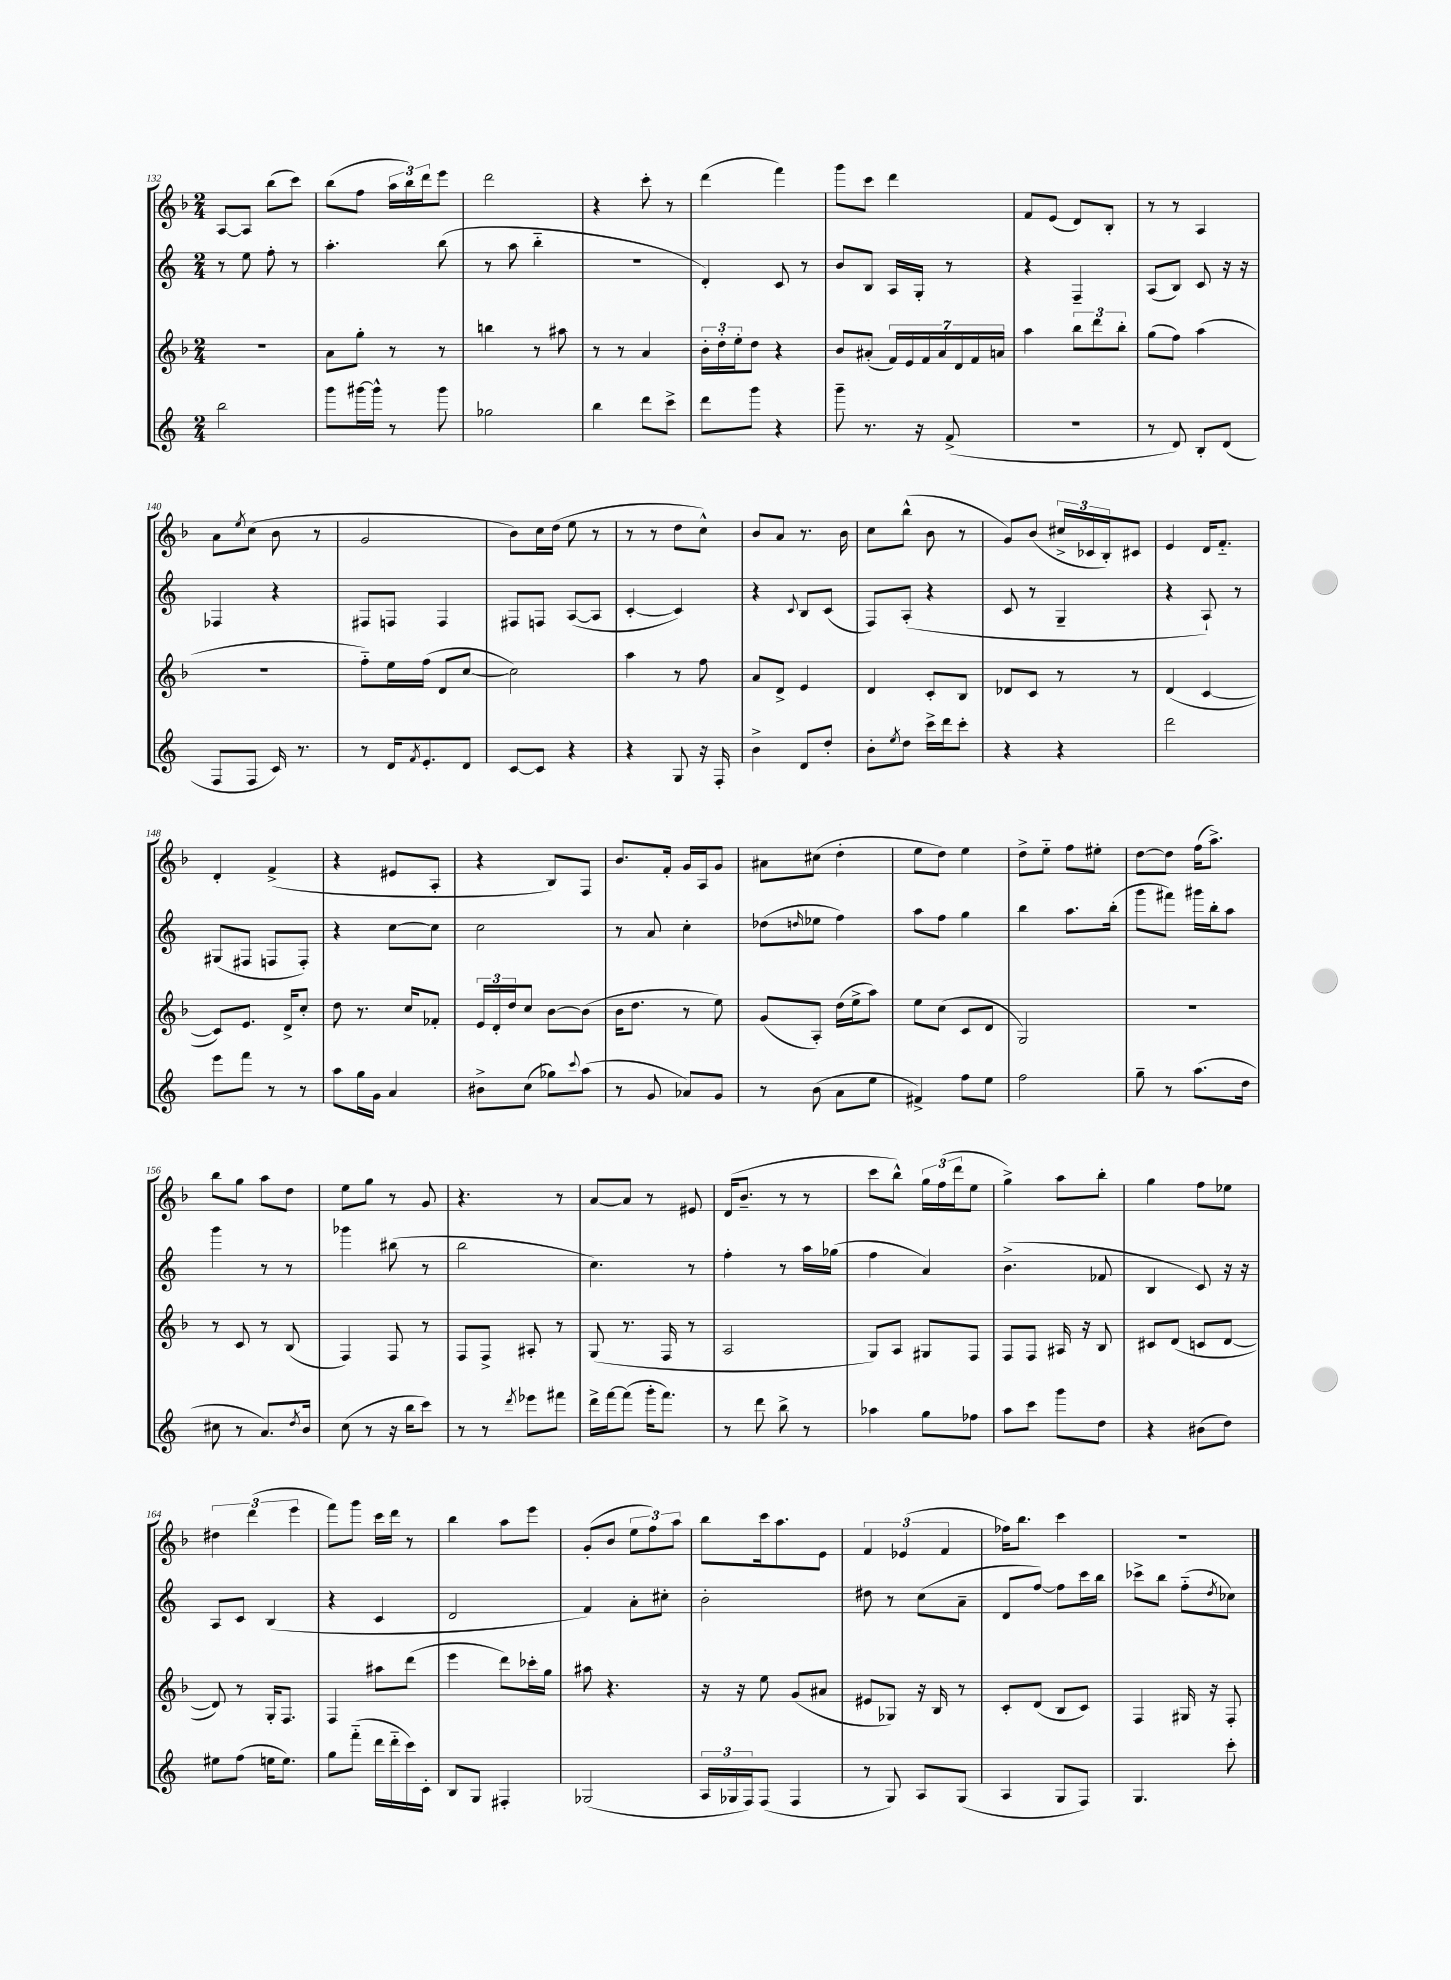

**kern	**kern	**kern	**kern
*staff4	*staff3	*staff2	*staff1
*clefG2	*clefG2	*clefG2	*clefG2
*k[]	*k[b-]	*k[]	*k[b-]
*M2/4	*M2/4	*M2/4	*M2/4
2bb	2r	8r	[8A
.	.	8ee	8A]
.	.	8ff'	(8bb-
.	.	8r	8ccc)
=	=	=	=
8ggg	8a	4.aa'	(8bb-
[16ggg#	8gg'	.	8ff
16ggg#^^]	.	.	.
8r	8r	.	24aa
.	.	.	24bb-)
.	.	.	24ddd
8ggg#	8r	(8bb	8eee
=	=	=	=
2gg-	4bb	8r	2ddd
.	.	8aa	.
.	8r	4bb'~	.
.	8aa#	.	.
=	=	=	=
4bb	8r	2r	4r
.	8r	.	.
8ddd	4a	.	8ccc'
8ccc^	.	.	8r
=	=	=	=
8ddd	24b-'	4d')	(4ddd
.	24dd'	.	.
.	24ee'	.	.
8ggg	8dd	.	.
4r	4r	8c	4fff)
.	.	8r	.
=	=	=	=
8ggg~	8b-	8b	8ggg
8.r	(8a#'	8B	8ccc
.	28f)	16A	4ddd
.	28e	.	.
16r	.	16G'	.
.	28f	.	.
.	28a#	.	.
(8f^	.	8r	.
.	28d	.	.
.	28f	.	.
.	28a	.	.
=	=	=	=
2r	4aa	4r	8f
.	.	.	(8e
.	12bb-	4F~	8d)
.	12ddd	.	.
.	.	.	8B-'
.	12bb-'	.	.
=	=	=	=
8r	(8gg	(8A	8r
8d)	8ff)	8B)	8r
8B'	(4aa	8c	4A
(8d	.	16r	.
.	.	16r	.
=	=	=	=
8F	2r	4F-	8a
.	.	.	8qee
8F	.	.	(8cc
16c)	.	4r	8b-
8.r	.	.	.
.	.	.	8r
=	=	=	=
8r	8ff'~)	8F#	2g
16d	16ee	8F	.
8qf	.	.	.
8.e'	(16ff	.	.
.	8d	4F	.
8d	[8cc	.	.
=	=	=	=
[8c	2cc])	8F#	8b-)
8c]	.	8F	16cc
.	.	.	(16dd
4r	.	([8A	8ee
.	.	8A]	8r
=	=	=	=
4r	4aa	[4c'	8r
.	.	.	8r
8G	8r	4c])	8dd
16r	8ff	.	8cc^^)
16F'	.	.	.
=	=	=	=
4b^	8a	4r	8b-
.	8d^	.	8a
.	.	8qqc	.
8d	4e	8B	8.r
8dd'	.	(8c	.
.	.	.	16b-
=	=	=	=
8b'	4d	8F)	8cc
8qee	.	.	.
8dd	.	(8A'	(8bb-^^
16ccc^	8c'	4r	8b-
16ddd	.	.	.
8ccc'	8B-	.	8r
=	=	=	=
4r	8d-	8c	8g)
.	8c	8r	(8b-
4r	8r	4G~	24cc#^
.	.	.	24c-
.	.	.	24B-')
.	8r	.	8c#
=	=	=	=
2ddd	(4d	4r	4e
.	[4c	8A`)	16d
.	.	.	8.f'~
.	.	8r	.
=	=	=	=
8eee	8c])	(8G#	4d'
8fff	8.e	8F#	.
8r	.	8F	(4f^
.	16d^	.	.
8r	8cc'	8F')	.
=	=	=	=
8aa	8dd	4r	4r
16gg	8.r	.	.
16g	.	.	.
4a	.	[8cc	8e#
.	16cc	.	.
.	8f-'	8cc]	8A'
=	=	=	=
8b#^	24e	2cc	4r
.	24d'	.	.
.	24dd	.	.
(8cc	8cc	.	.
8gg-)	[8b-	.	8B-)
8qqccc	.	.	.
(8aa	(8b-]	.	8F
=	=	=	=
8r	16b-	8r	8.b-
.	8.dd	.	.
8g	.	8a	.
.	.	.	16f'
8a-)	8r	4cc'	16g
.	.	.	16A
8g	8ee)	.	8g
=	=	=	=
8r	(8g	(8dd-	8a#
.	.	16qqdd	.
(8b	8A')	8ee-	(8cc#
8a	(16dd	4ff)	4dd'
.	16ee^	.	.
8ee	8aa)	.	.
=	=	=	=
4f#^)	8ee	8aa	8ee
.	(8cc	8ff	8dd)
8ff	8c	4gg	4ee
8ee	8d	.	.
=	=	=	=
2ff	2G)	4bb	8dd^
.	.	.	8ee'~
.	.	8.aa	8ff
.	.	.	8ee#'
.	.	(16bb'	.
=	=	=	=
8gg~	2r	8ggg	[8dd
8r	.	8fff#)	8dd]
(8.aa	.	16ggg#	(16ff
.	.	16bb'	8.aa^)
.	.	8aa	.
16dd	.	.	.
=	=	=	=
8cc#	8r	4ggg	8bb-
8r	8c	.	8gg
8.a)	8r	8r	8aa
.	(8B-	8r	8dd
8qdd	.	.	.
16b	.	.	.
=	=	=	=
(8cc	4F)	4ggg-	8ee
8r	.	.	8gg
16r	8F	(8bb#	8r
16bb	.	.	.
8ccc)	8r	8r	8g
=	=	=	=
8r	8F	2bb	4.r
8r	8F^	.	.
8qddd	.	.	.
8eee-	8A#'	.	.
8fff#	8r	.	8r
=	=	=	=
16ddd^	(8G	4.cc)	[8a
[16fff	.	.	.
(8fff]	8.r	.	8a]
16ggg'	.	.	8r
8.fff)	16F	.	.
.	8r	8r	8e#
=	=	=	=
8r	2A	4ff'	(16d
.	.	.	8.b-~
8ddd	.	.	.
8bb^	.	8r	8r
8r	.	16aa	8r
.	.	(16gg-	.
=	=	=	=
4aa-	8G)	4ff	8ccc
.	8A	.	8bb-^^)
8gg	8G#	4a)	24gg
.	.	.	(24ff
.	.	.	24ddd
8ff-	8F	.	8ee
=	=	=	=
8aa	8F	(4.b^	4gg^)
8ccc	8F	.	.
8ggg	16A#	.	8aa
.	16r	.	.
8dd	8B-	8f-	8bb-'
=	=	=	=
4r	8c#	4B	4gg
.	(8d	.	.
(8b#	8c	8c)	8ff
8dd)	[8d	16r	8ee-
.	.	16r	.
=	=	=	=
8ee#	8d])	8A	6dd#
(8ff	8r	8c	.
.	.	.	(6ddd
16ee	16G'	(4B	.
8.ee)	8.F	.	.
.	.	.	6eee
=	=	=	=
8gg	4F	4r	8fff)
(8fff'~	.	.	8ggg
16ddd	8aa#	4c	16ccc
16ddd'~	.	.	16ddd
16ccc)	(8ddd	.	8r
16c'	.	.	.
=	=	=	=
8B	4eee	2d	4bb-
8G	.	.	.
4F#'	8ddd)	.	8aa
.	16ccc-'	.	8eee
.	16gg	.	.
=	=	=	=
(2G-	8aa#	4f)	(8g'
.	4.r	.	8b-
.	.	8a'	12ee
.	.	.	12ff)
.	.	8cc#'	.
.	.	.	12aa
=	=	=	=
24A	16r	2b'	8bb-
24G-	.	.	.
.	16r	.	.
24F)	.	.	.
(8F	8ee	.	16ccc
.	.	.	8.aa
4F	(8g	.	.
.	8a#	.	8e
=	=	=	=
8r	8e#	8dd#	6f
8G)	8G-)	8r	.
.	.	.	(6e-
8A	16r	(8cc	.
.	16B-	.	.
.	.	.	6f
(8G	8r	8a~	.
=	=	=	=
4A	8c'	8d	16ff-)
.	.	.	8.bb-
.	(8d	[8ff)	.
8G	8B-	8ff]	4ccc
8F)	8c)	16ccc	.
.	.	16bb	.
=	=	=	=
4.G	4F	8ccc-^	2r
.	.	8bb	.
.	16G#	(8ff'~	.
.	16r	.	.
.	.	8qdd	.
8ccc'	8F'	8cc-)	.
==	==	==	==
*-	*-	*-	*-
